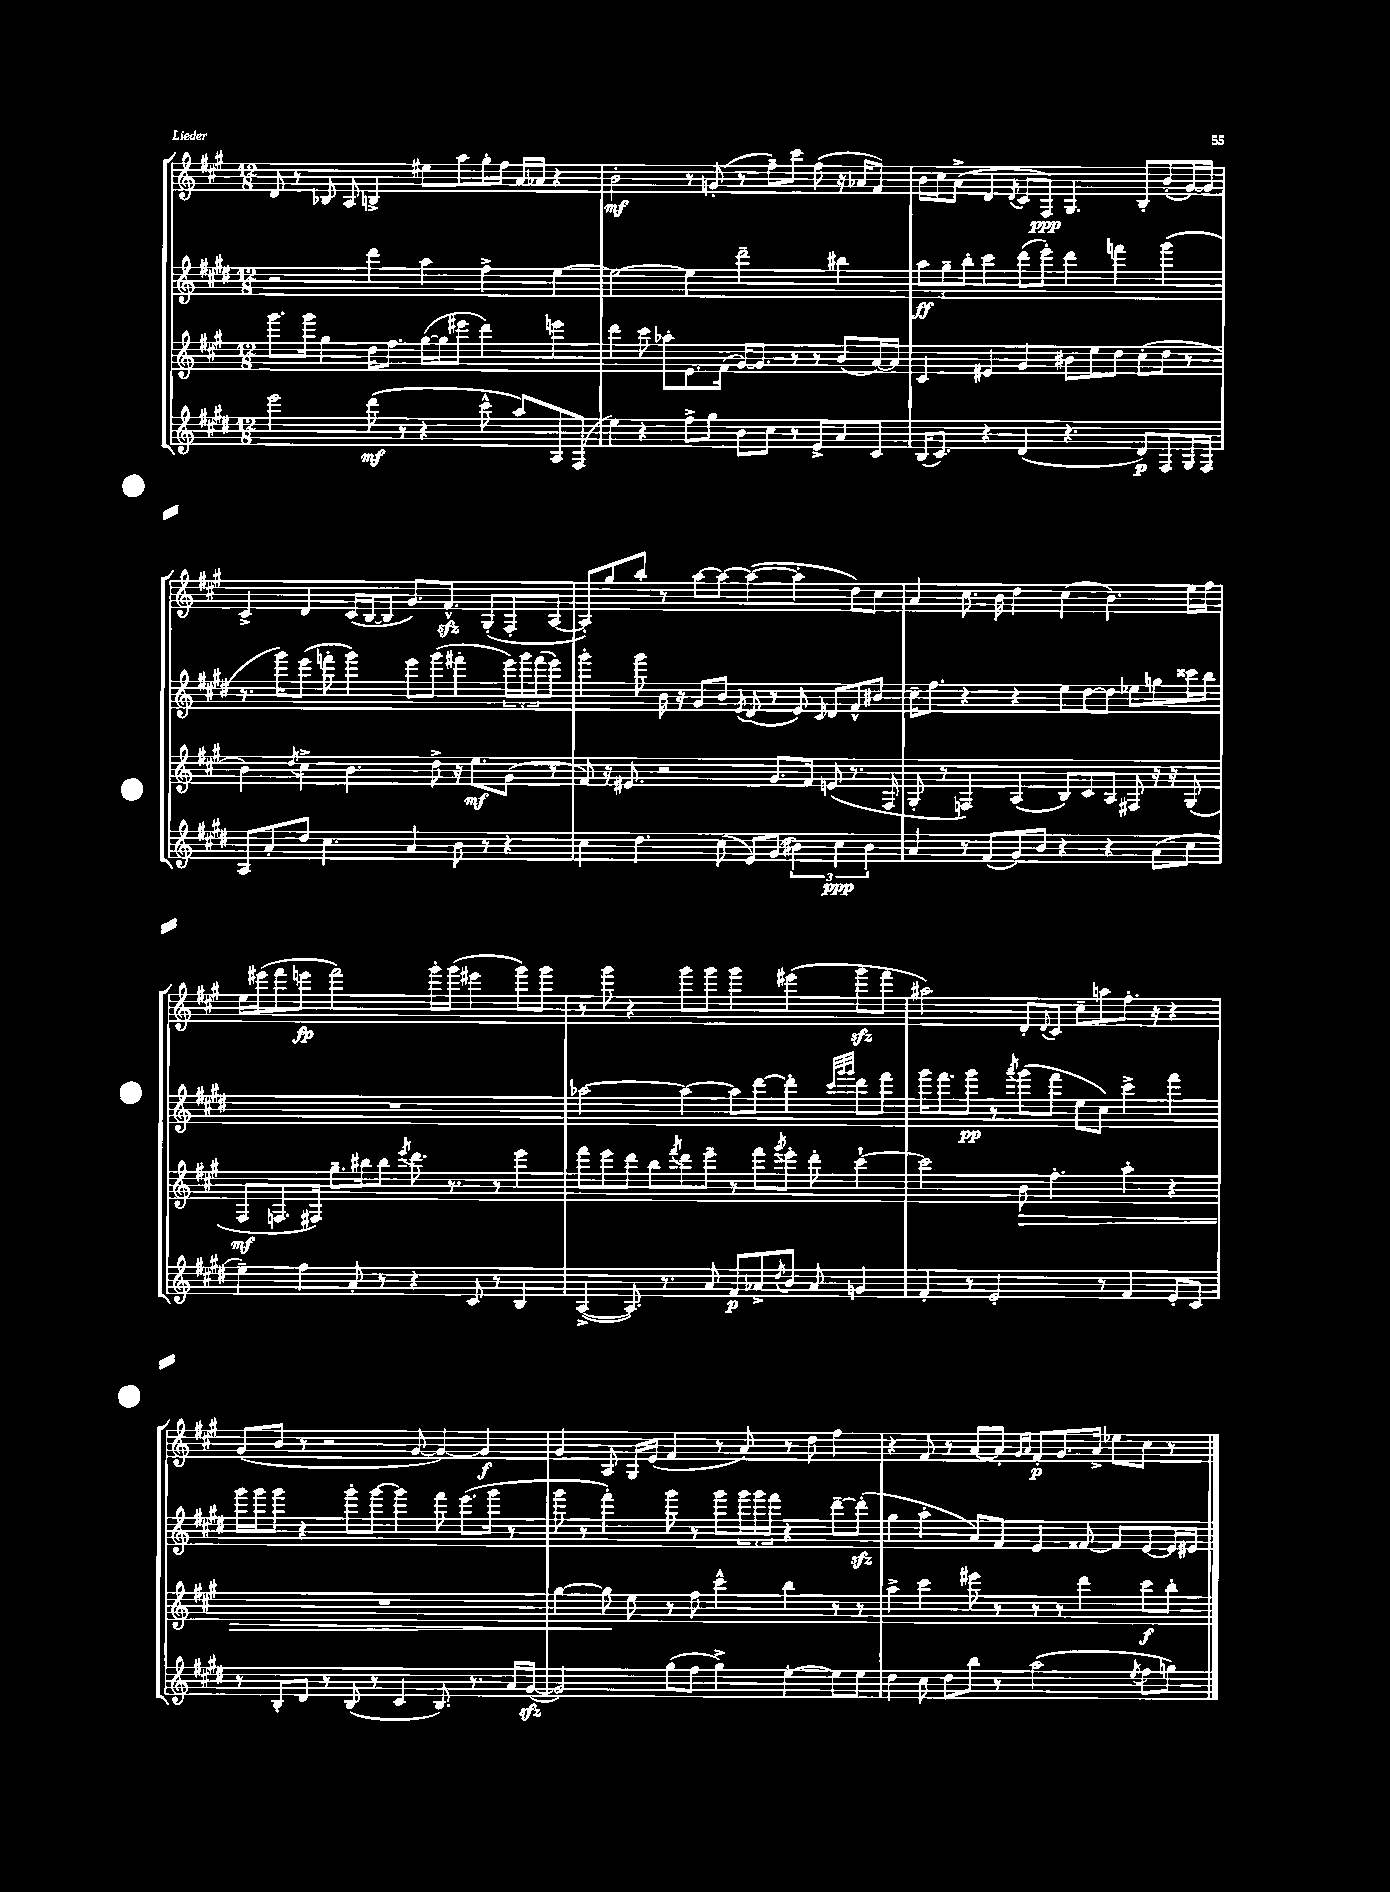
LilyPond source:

<<
\new StaffGroup <<
\new Staff = "s0" {
    \clef treble \key a \major \numericTimeSignature \time 12/8
    d'8 r8 bes8 a8 b4-> eis''8 a''8 gis''16-. fis''16 a'16 aes'16 r4 |
    b'2-.\mf r8 g'8-.( r8 fis''8--) cis'''8 fis''8( r16 aes'16 fis'8) |
    b'16 cis''16 a'8->( d'4 \acciaccatura { d'8 } cis'8 fis8\ppp) gis4. b8-. b'8-.( gis'16~) gis'16 |
    cis'4-> d'4 cis'16( b16~ b8 gis'8.) fis'8.-^\sfz gis8-.( fis8-. a8~ |
    a8-.) gis''8 b''8-. r8 a''8~ a''8~ a''4~( a''4-. d''8) cis''8 |
    a'4 cis''8. b'16 d''4 cis''4( b'4.) e''16 fis''16 |
    e''16 eis'''16( fis'''8 e'''8\fp fis'''2) gis'''16-. gis'''16( eis'''4 gis'''8) gis'''8 |
    r8 gis'''8 r4 gis'''8 gis'''8 gis'''4 eis'''4( gis'''8\sfz fis'''8 |
    ais''2) d'8-. \appoggiatura { d'8 } cis'8 cis''8-- a''8 fis''8.-. r16 r4 |
    gis'8( b'8 r8 r2 gis'8~ gis'4~) gis'4\f |
    gis'4 a8 gis16 e'16( fis'4 r8 a'8) r8 d''8 fis''4 |
    r4 fis'8 r8 a'8~ a'8-. \grace { gis'16 a'16 } fis'8-.\p gis'8. a'16-> ees''8 cis''8 r8 \bar "|." |
}
\new Staff = "s1" {
    \clef treble \key e \major \numericTimeSignature \time 12/8
    r2 dis'''4 a''4 fis''4-> e''4~ |
    e''2~ e''4 dis'''2-- bis''4 |
    \tuplet 3/2 { a''8\ff gis''8-- b''8-. } cis'''4 dis'''8( e'''8-.) dis'''4 f'''4 gis'''4( |
    r8. gis'''16) e'''8( f'''8-. gis'''4) e'''8 gis'''8( fis'''4-. \tuplet 3/2 { e'''16) gis'''16 fis'''16( } e'''8) |
    gis'''4-. gis'''8 b'16 r16 gis'8 b'8 \acciaccatura { e'8 } dis'8( r8 e'8) \grace { cis'16 } dis'8 fis'8-^ bis'8 |
    cis''16-- fis''8. r4 r4 e''8 dis''8~ dis''8 ees''8 g''8 cisis'''16 b''16 |
    R1. |
    aes''2~ aes''4~ aes''8 dis'''8~ dis'''4-. \grace { cis'''32 gis'''32 gis'''32 } dis'''8 fis'''8 |
    gis'''16 fis'''8. gis'''8\pp r8 \acciaccatura { a'''8 } gis'''8( fis'''8 e''8 cis''8) cis'''4-> fis'''4 |
    gis'''16 gis'''16 gis'''8 r4 gis'''8-. gis'''8~ gis'''4 fis'''8 e'''8.( gis'''16 r8 |
    gis'''8 r8 fis'''4-.) gis'''8 r8 gis'''8 \tuplet 3/2 { gis'''16 gis'''16 fis'''16 } r4 dis'''8~-- dis'''8-.\sfz( |
    gis''4 a''4-. a'8) fis'8 e'4 fisis'8~ fisis'8 e'8~ e'16 eis'16 \bar "|." |
}
\new Staff = "s2" {
    \clef treble \key a \major \numericTimeSignature \time 12/8
    gis'''8. gis'''16 gis''4 d''16 fis''8. gis''16~( gis''16 eis'''8 d'''4) e'''4 |
    d'''4 cis'''8 aes''8-. e'8. fis'16( gis'16~) gis'8. r8 r8 b'8( a'16~) a'16 |
    cis'4 eis'4 gis'4 bis'8 e''8 d''8 cis''8-.( d''8 r8 |
    b'4) \acciaccatura { d''8 } cis''4-> b'4. d''8-> r16 e''8.\mf gis'8( r8 |
    fis'8) r16 eis'8. r2 gis'8. fis'16 e'8( r8. fis16 |
    gis8-. r8 f4) a4( b8) cis'8 a8 fis8 r16 r16 gis8( |
    fis8\mf f8. fis16) gis''8.-- bis''16 bis''8 \acciaccatura { e'''8 } d'''8. r8. r8 e'''4 |
    fis'''8 e'''8 d'''8 b''8 \acciaccatura { fis'''8 } d'''8 e'''8-- r8 fis'''8 \acciaccatura { gis'''8 } e'''8-. d'''8-. cis'''4~-! |
    cis'''2 b'8\> fis''4.-. a''4-. r4 |
    R1. |
    gis''4~ gis''8\! e''8 r8 fis''8 cis'''4-^ b''4 r8 r8 |
    a''4-> cis'''4 eis'''8 r8 r8 r8 d'''4 cis'''8\f b''8-. \bar "|." |
}
\new Staff = "s3" {
    \clef treble \key e \major \numericTimeSignature \time 12/8
    e'''2 dis'''8\mf( r8 r4 cis'''8-^ a''8) a8 fis8( |
    e''4) r4 fis''8-> gis''8 b'8 cis''8 r8 e'8-> a'8 cis'8 |
    b16( cis'8.) r4 dis'4( r4. dis'8\p) fis8 gis16 fis16 |
    a8 a'8-. dis''8 cis''4. a'4 b'8 r8 r4 |
    cis''4 dis''4. cis''8( e'8) gis'8( \tuplet 3/2 { bis'4) cis''4\ppp bis'4 } |
    a'4 r8 fis'8( gis'8) b'8 r4 r4 a'8( cis''8 |
    e''4--) fis''4 a'8-. r8 r4 cis'8 r8 b4 |
    a4~->( a8.) r8. a'8 fis'8\p aes'8-> \acciaccatura { dis''8 } b'8 aes'8 g'4 |
    fis'4-. r8 e'2-. r8 fis'4 e'8-. cis'8 |
    r8 b8-. dis'8 r8 b8( r8 cis'4 b8.) r8. a'16 gis'16~\sfz( |
    gis'2) gis''8( fis''8 gis''4->) e''4~-. e''8 e''8 |
    dis''4 cis''8 dis''8 b''8 r8 a''2( \acciaccatura { e''8 } fis''8 g''8) \bar "|." |
}
>>
>>
\layout { \context { \Score \remove "Bar_number_engraver" } }
